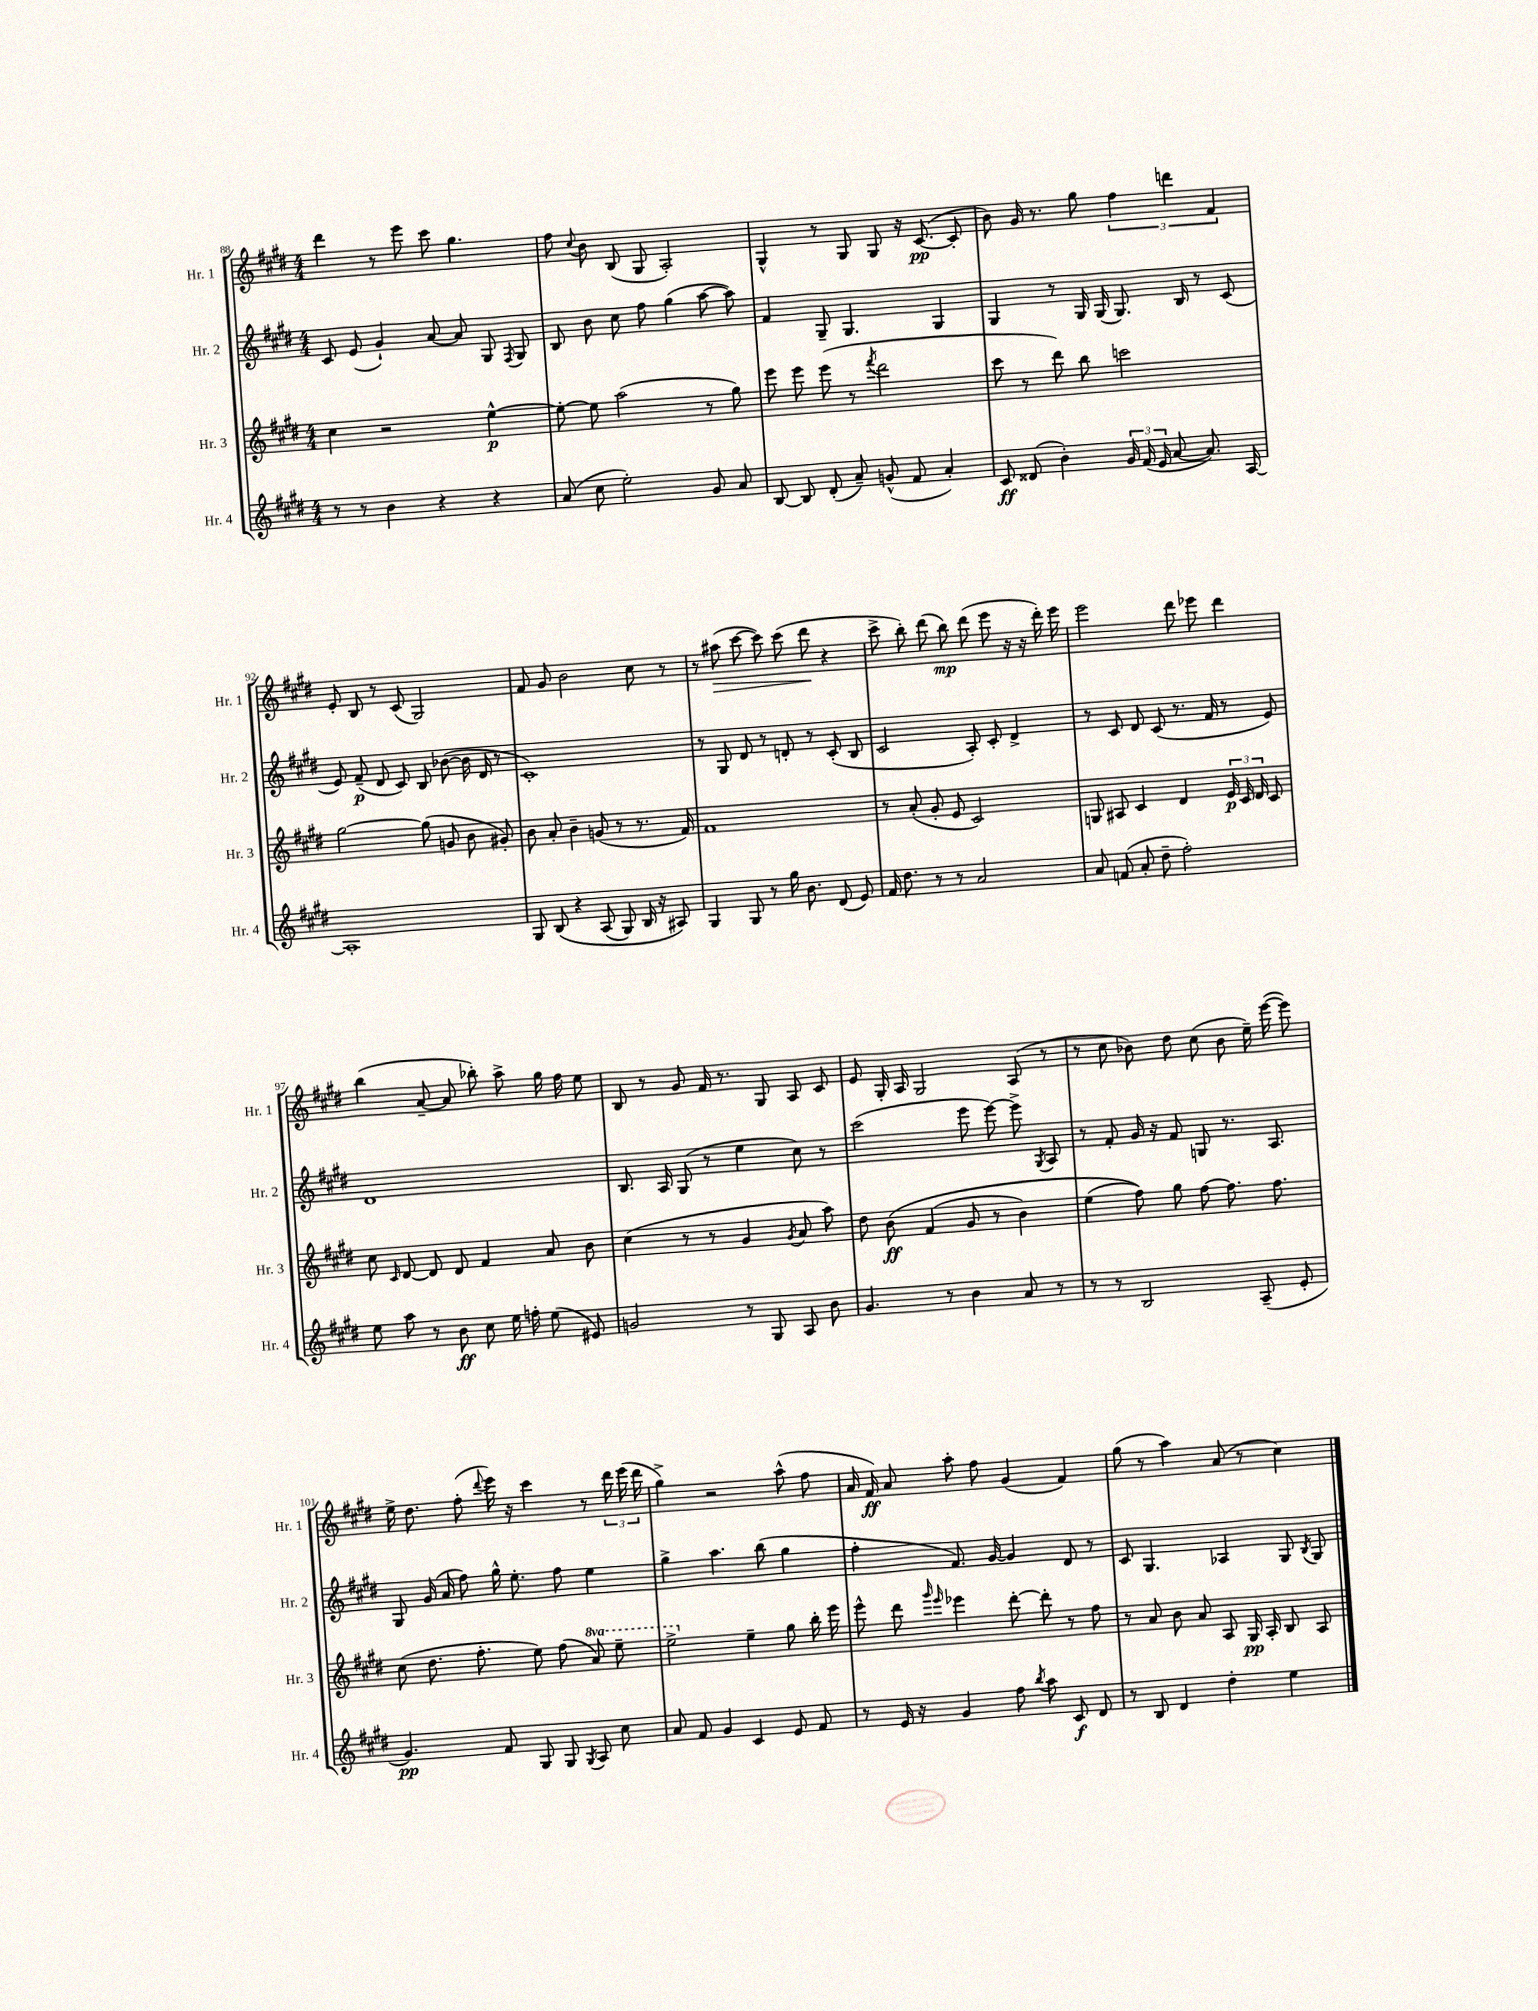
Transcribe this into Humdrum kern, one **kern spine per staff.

**kern	**dynam	**kern	**dynam	**kern	**dynam	**kern	**dynam
*part4	*part4	*part3	*part3	*part2	*part2	*part1	*part1
*staff4	*staff4	*staff3	*staff3	*staff2	*staff2	*staff1	*staff1
*I"Hr. 4	*	*I"Hr. 3	*	*I"Hr. 2	*	*I"Hr. 1	*
*I'Hr. 4	*	*I'Hr. 3	*	*I'Hr. 2	*	*I'Hr. 1	*
*clefG2	*	*clefG2	*	*clefG2	*	*clefG2	*
*k[f#c#g#d#]	*	*k[f#c#g#d#]	*	*k[f#c#g#d#]	*	*k[f#c#g#d#]	*
*M4/4	*	*M4/4	*	*M4/4	*	*M4/4	*
=88	=88	=88	=88	=88	=88	=88	=88
8r	.	4cc#\	.	8c#/	.	4ddd#\	.
8r	.	.	.	(8e/	.	.	.
4b\	.	2r	.	4g#`/)	.	8r	.
.	.	.	.	.	.	8eee\	.
4r	.	.	.	[8a/	.	8ccc#\	.
.	.	.	.	8a/]	.	4.gg#\	.
4r	.	[4ee^^\	p	8G#/	.	.	.
.	.	.	.	8qF#/	.	.	.
.	.	.	.	8G#/	.	.	.
=89	=89	=89	=89	=89	=89	=89	=89
(8a/	.	8ee'\_	.	8B/	.	8ff#\	.
.	.	.	.	.	.	8qqcc#/	.
8cc#\	.	8ee\]	.	8b\	.	8b\	.
2ee'\)	.	(2aa\	.	8cc#\	.	(8B/	.
.	.	.	.	8ff#\	.	8G#/	.
.	.	.	.	(4gg#\	.	2A'/)	.
8g#/	.	8r	.	[8aa\	.	.	.
8a/	.	8gg#\)	.	8aa\])	.	.	.
=90	=90	=90	=90	=90	=90	=90	=90
[8B/	.	8eee\	.	4f#/	.	4G#^^/	.
8B/]	.	8eee\	.	.	.	.	.
(8d#'/	.	(8eee\	.	8G#~/	.	8r	.
8a~/)	.	8r	.	4.G#/	.	8G#/	.
.	.	8qfff#/	.	.	.	.	.
(8gn^^/	.	2ddd#\	.	.	.	8G#/	.
8f#/	.	.	.	.	.	16r	.
.	.	.	.	.	.	([8.c#/	pp
4a'/)	.	.	.	4G#/	.	.	.
.	.	.	.	.	.	8c#'/]	.
=91	=91	=91	=91	=91	=91	=91	=91
8c#/	ff	8ccc#\	.	4G#/	.	8b\)	.
(8d##X/	.	8r	.	.	.	16g#/	.
.	.	.	.	.	.	8.r	.
4b'\)	.	8ddd#\)	.	8r	.	.	.
.	.	8bb\	.	16G#/	.	8gg#\	.
.	.	.	.	(16G#/	.	.	.
24g#/	.	2cccn\	.	8.G#/)	.	6ff#\	.
(24f#/	.	.	.	.	.	.	.
24e/	.	.	.	.	.	.	.
[8a/	.	.	.	.	.	.	.
.	.	.	.	.	.	6dddn\	.
.	.	.	.	16B/	.	.	.
8.a/])	.	.	.	8r	.	.	.
.	.	.	.	.	.	6f#/	.
.	.	.	.	(8c#/	.	.	.
[16A/	.	.	.	.	.	.	.
!!LO:LB:g=z
=92	=92	=92	=92	=92	=92	=92	=92
1A']	.	[2gg#\	.	8e/)	.	8e'/	.
.	.	.	.	(8f#~/	p	8B/	.
.	.	.	.	8d#/	.	8r	.
.	.	.	.	8c#/)	.	(8c#/	.
.	.	(8gg#\]	.	8B/	.	2G#/)	.
.	.	8gn/	.	([8b-X\	.	.	.
.	.	8b\	.	16b-\]	.	.	.
.	.	.	.	16d#/	.	.	.
.	.	8g#X'/)	.	8r	.	.	.
=93	=93	=93	=93	=93	=93	=93	=93
8G#/	.	8b\	.	1c#')	.	8f#/	.
(8B/	.	8a'/	.	.	.	8g#/	.
4r	.	4b~\	.	.	.	2b\	.
(8A/	.	(8gn/	.	.	.	.	.
8G#/)	.	8r	.	.	.	.	.
16B/	.	8.r	.	.	.	8cc#\	.
16r	.	.	.	.	.	.	.
8A#X/)	.	.	.	.	.	8r	.
.	.	16f#/)	.	.	.	.	.
=94	=94	=94	=94	=94	=94	=94	=94
4G#/	.	1f#	.	8r	.	8r	.
!	!	!	!	!	!	!	!LO:HP:b
.	.	.	.	8G#/	.	(8aa#X\	>
8G#/	.	.	.	8d#/	.	[8ccc#\	.
8r	.	.	.	8r	.	8ccc#\])	.
16gg#\	.	.	.	8dn'/	.	(8ccc#\	.
8.b\	.	.	.	.	.	.	.
.	.	.	.	8r	.	8ddd#\	.
(8d#/	.	.	.	(8c#'/	.	4r	]
8e/)	.	.	.	8B/	.	.	.
=95	=95	=95	=95	=95	=95	=95	=95
16f#/	.	8r	.	2c#/	.	8ccc#^\	.
8.dd#\	.	.	.	.	.	.	.
.	.	(8a'/	.	.	.	8bb'\)	.
8r	.	8g#'/	.	.	.	(8ddd#\	.
8r	.	8e/	.	.	.	8bb\)	mp
2a/	.	2c#/)	.	8A'/)	.	(8ddd#\	.
.	.	.	.	8c#'/	.	8eee\	.
.	.	.	.	4d#^/	.	16r	.
.	.	.	.	.	.	16r	.
.	.	.	.	.	.	16ddd#'\)	.
.	.	.	.	.	.	16eee\	.
=96	=96	=96	=96	=96	=96	=96	=96
8a/	.	8Gn/	.	8r	.	2eee\	.
(8fn/	.	8A#X/	.	8c#/	.	.	.
8a'/	.	4c#/	.	8d#/	.	.	.
8dd#~\	.	.	.	(8c#/	.	.	.
2ff#'\)	.	4d#/	.	8.r	.	8ddd#\	.
.	.	.	.	.	.	8eee-X\	.
.	.	.	.	16f#/	.	.	.
.	.	24e/	p	8r	.	4ddd#\	.
.	.	24c#/	.	.	.	.	.
.	.	24d#/	.	.	.	.	.
.	.	8c#/	.	8e/)	.	.	.
!!LO:LB:g=z
=97	=97	=97	=97	=97	=97	=97	=97
8ee\	.	8cc#\	.	1d#	.	(4bb\	.
.	.	16qqc#/	.	.	.	.	.
8aa\	.	[8d#/	.	.	.	.	.
8r	.	8d#/]	.	.	.	[8a~/	.
8b\	ff	8d#/	.	.	.	8a/]	.
8cc#\	.	4f#/	.	.	.	8bb-X'\)	.
16ee\	.	.	.	.	.	8aa^\	.
16ffn'\	.	.	.	.	.	.	.
(8ee\	.	8a/	.	.	.	16gg#\	.
.	.	.	.	.	.	16ff#\	.
8e#X/)	.	8b\	.	.	.	8ee\	.
=98	=98	=98	=98	=98	=98	=98	=98
2gn/	.	(4cc#\	.	8.B/	.	8B/	.
.	.	.	.	.	.	8r	.
.	.	.	.	16A/	.	.	.
.	.	8r	.	(8G#/	.	8g#/	.
.	.	8r	.	8r	.	16f#/	.
.	.	.	.	.	.	8.r	.
8r	.	4g#/	.	4ee\	.	.	.
8G#/	.	.	.	.	.	8G#/	.
.	.	8qg#/	.	.	.	.	.
8A/	.	8a/	.	8cc#\)	.	8A/	.
8b\	.	8aa\)	.	8r	.	8c#/	.
=99	=99	=99	=99	=99	=99	=99	=99
4.g#/	.	8dd#\	.	(2ccc#\	.	8e/	.
.	.	(8b\	ff	.	.	16G#'/	.
.	.	.	.	.	.	16A/	.
.	.	(4f#/	.	.	.	2G#/	.
8r	.	.	.	.	.	.	.
4b\	.	8g#/	.	8eee\	.	.	.
.	.	8r	.	[8eee\)	.	.	.
8a/	.	4b\)	.	8eee^\]	.	(8A/	.
.	.	.	.	8qG#/	.	.	.
8r	.	.	.	8A/	.	8r	.
=100	=100	=100	=100	=100	=100	=100	=100
8r	.	(4ee\	.	8r	.	8r	.
8r	.	.	.	8f#'/	.	8cc#\	.
2B/	.	8ff#\))	.	16g#/	.	8b-X\)	.
.	.	.	.	16r	.	.	.
.	.	8gg#\	.	8f#/	.	8dd#\	.
.	.	[8ff#\	.	8Gn/	.	(8cc#\	.
.	.	8.ff#\]	.	8.r	.	8b-\	.
(8A~/	.	.	.	.	.	16ee~\)	.
.	.	8.ff#\	.	8.A/	.	([16eee\	.
8e'/	.	.	.	.	.	8eee\])	.
!!LO:LB:g=z
=101	=101	=101	=101	=101	=101	=101	=101
4.g#/)	pp	(8cc#\	.	8G#/	.	16ee^\	.
.	.	.	.	.	.	8.dd#\	.
.	.	8.dd#\	.	(16g#/	.	.	.
.	.	.	.	16a/	.	.	.
.	.	.	.	8ff#\)	.	(8ff#'\	.
.	.	8.ff#'\	.	.	.	.	.
.	.	.	.	.	.	8qqddd#/	.
8f#/	.	.	.	16gg#^^\	.	16eee\)	.
.	.	.	.	8.ee'\	.	16r	.
8G#/	.	8ee\)	.	.	.	4ccc#\	.
8G#/	.	(8ff#\	.	8ff#\	.	.	.
8qG#/	.	.	.	.	.	.	.
*	*	*8va	*	*	*	*	*
8A/	.	8aa/)	.	4ee\	.	8r	.
8cc#\	.	8eee~\	.	.	.	24ddd#\	.
.	.	.	.	.	.	(24eee\	.
.	.	.	.	.	.	24ddd#\	.
=102	=102	=102	=102	=102	=102	=102	=102
8a/	.	2eee^\	.	4gg#^\	.	4gg#^\)	.
8f#/	.	.	.	.	.	.	.
4g#/	.	.	.	4.aa\	.	2r	.
*	*	*X8va	*	*	*	*	*
4c#/	.	4ee~\	.	.	.	.	.
.	.	.	.	(8bb\	.	.	.
8e/	.	8gg#\	.	4gg#\	.	(8aa^^\	.
8f#/	.	16bb'\	.	.	.	8ff#\	.
.	.	16eee\	.	.	.	.	.
=103	=103	=103	=103	=103	=103	=103	=103
8r	.	8eee^^\	.	4ff#'\	.	16a/	.
.	.	.	.	.	.	16f#/)	ff
16e/	.	8ddd#\	.	.	.	8a/	.
16r	.	.	.	.	.	.	.
.	.	16qqggg#/	.	.	.	.	.
.	.	16qqeee/	.	.	.	.	.
4g#/	.	4eee-X\	.	8.f#/)	.	8aa'\	.
.	.	.	.	.	.	8ff#\	.
.	.	.	.	[16g#/	.	.	.
8ff#\	.	[8ddd#'\	.	4g#/]	.	(4g#/	.
8qbb/	.	.	.	.	.	.	.
8aa\	.	8ddd#'\]	.	.	.	.	.
8c#/	f	8r	.	8d#/	.	4f#/)	.
8d#/	.	8ff#\	.	8r	.	.	.
=104	=104	=104	=104	=104	=104	=104	=104
8r	.	8r	.	8c#/	.	(8gg#\	.
8B/	.	8a/	.	4.G#/	.	8r	.
4d#/	.	8b\	.	.	.	4aa\)	.
.	.	8a/	.	.	.	.	.
4dd#'\	.	8A/	.	4A-X/	.	(8a/	.
.	.	16G#/	pp	.	.	8r	.
.	.	16A'/	.	.	.	.	.
4ee\	.	8B/	.	8G#/	.	4cc#\)	.
.	.	.	.	8qB/	.	.	.
.	.	8A/	.	8G#/	.	.	.
==	==	==	==	==	==	==	==
*-	*-	*-	*-	*-	*-	*-	*-
